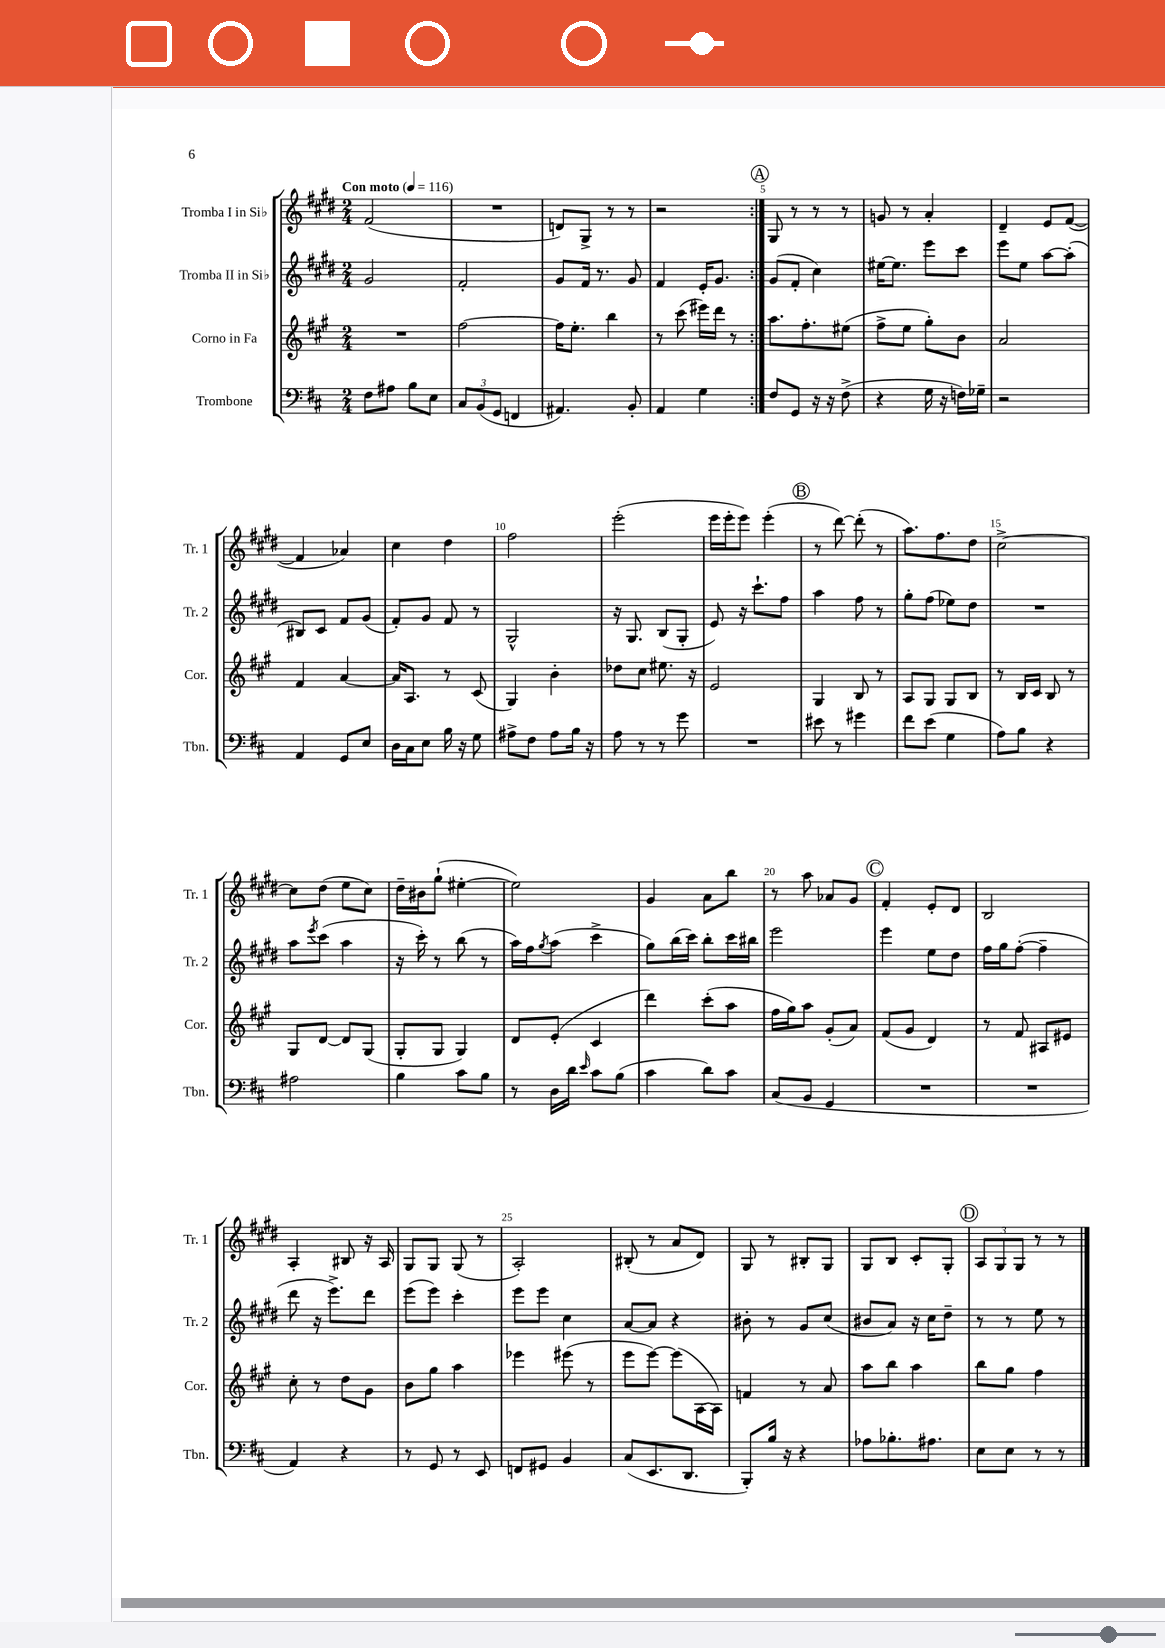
<<
\new StaffGroup <<
\new Staff = "s0" \with { instrumentName = "Tromba I in Sib" shortInstrumentName = "Tr. 1" } {
    \clef treble \key e \major \numericTimeSignature \time 2/4 \tempo "Con moto" 4 = 116
    \repeat volta 2 { fis'2( |
    R2 |
    d'8) gis8-> r8 r8 |
    r2 | }
    \mark \markup { \circle "A" } gis8 r8 r8 r8 |
    g'8 r8 a'4-. |
    dis'4-- e'8 fis'8~( |
    fis'4 aes'4) |
    cis''4 dis''4 |
    fis''2 |
    e'''2-.( |
    e'''16 e'''16-. e'''8) e'''4-.( |
    \mark \markup { \circle "B" } r8 dis'''8~) dis'''8-.( r8 |
    a''8.) fis''8. dis''8 |
    cis''2~-> |
    cis''8 dis''8( e''8 cis''8) |
    dis''16-- bis'16 gis''8-!( eis''4~-. |
    eis''2) |
    gis'4 a'8 b''8 |
    r8 a''8 aes'8 gis'8 |
    \mark \markup { \circle "C" } fis'4-. e'8-. dis'8 |
    b2 |
    a4-. bis8 r16 a16 |
    gis8 gis8 gis8( r8 |
    a2-.) |
    bis8-.( r8 a'8 dis'8) |
    gis8 r8 bis8-. gis8 |
    gis8 b8 cis'8-. gis8-. |
    \mark \markup { \circle "D" } \tuplet 3/2 { a8 gis8 gis8 } r8 r8 \bar "|." |
}
\new Staff = "s1" \with { instrumentName = "Tromba II in Sib" shortInstrumentName = "Tr. 2" } {
    \clef treble \key e \major \numericTimeSignature \time 2/4
    \repeat volta 2 { gis'2 |
    fis'2-. |
    gis'8 fis'16 r8. gis'8 |
    fis'4 e'16-. gis'8. | }
    \mark \markup { \circle "A" } gis'8( fis'8-. cis''4) |
    eis''16~ eis''8. e'''8 cis'''8 |
    e'''8 e''8 a''8~ a''8-.( |
    bis8) cis'8 fis'8 gis'8( |
    fis'8-.) gis'8 fis'8 r8 |
    gis2-^ |
    r16 gis8. b8( gis8-. |
    e'8) r16 cis'''8.-! fis''8 |
    \mark \markup { \circle "B" } a''4 fis''8 r8 |
    gis''8-. fis''8( ees''8) dis''8 |
    R2 |
    a''8 \acciaccatura { e'''8 } cis'''8( a''4 |
    r16 cis'''16-.) r8 b''8( r8 |
    a''16) fis''16 \acciaccatura { gis''8 } a''8( cis'''4-> |
    gis''8) b''16( cis'''16) b''8-. cis'''16 bis''16 |
    e'''2 |
    \mark \markup { \circle "C" } e'''4 e''8 dis''8 |
    fis''16 gis''16 fis''8~-.( fis''4-- |
    dis'''8 r16 e'''8.->) dis'''8 |
    e'''8( e'''8) cis'''4-. |
    e'''8 e'''8 cis''4 |
    a'8~ a'8 r4 |
    bis'8-. r8 gis'8 cis''8( |
    bis'8 a'8) r16 cis''16 dis''8-- |
    \mark \markup { \circle "D" } r8 r8 e''8 r8 \bar "|." |
}
\new Staff = "s2" \with { instrumentName = "Corno in Fa" shortInstrumentName = "Cor." } {
    \clef treble \key a \major \numericTimeSignature \time 2/4
    \repeat volta 2 { R2 |
    fis''2~ |
    fis''16 e''8.-. b''4 |
    r8 cis'''8( eis'''16) d'''16 r8 | }
    \mark \markup { \circle "A" } a''8. fis''8.-. eis''8( |
    fis''8-> e''8 gis''8-.) b'8 |
    a'2 |
    fis'4 a'4~ |
    a'16 a8. r8 cis'8( |
    gis4) b'4-. |
    des''8 cis''8 eis''8. r16 |
    e'2 |
    \mark \markup { \circle "B" } gis4 b8 r8 |
    a8 gis8 gis8 b8 |
    r8 b16 cis'16 b8 r8 |
    gis8 d'8~ d'8 gis8( |
    gis8-. gis8 gis4) |
    d'8 e'8-.( cis'4 |
    d'''4) cis'''8-.( a''8 |
    fis''16 gis''16) a''8 gis'8-.( a'8) |
    \mark \markup { \circle "C" } fis'8( gis'8 d'4) |
    r8 fis'8 ais8 eis'8 |
    cis''8-. r8 d''8 gis'8 |
    b'8 gis''8 a''4 |
    ees'''4 eis'''8( r8 |
    e'''8 e'''8~) e'''8( a16~ a16) |
    f'4 r8 a'8 |
    a''8 b''8 a''4 |
    \mark \markup { \circle "D" } b''8 gis''8 fis''4 \bar "|." |
}
\new Staff = "s3" \with { instrumentName = "Trombone" shortInstrumentName = "Tbn." } {
    \clef bass \key d \major \numericTimeSignature \time 2/4
    \repeat volta 2 { fis8 ais8 b8 e8 |
    \tuplet 3/2 { cis8 b,8( g,8 } f,4 |
    ais,4.) b,8-. |
    a,4 g4 | }
    \mark \markup { \circle "A" } fis8 g,8 r16 r16 fis8->( |
    r4 g16 r16 f16) ges16-- |
    r2 |
    a,4 g,8 e8 |
    d16 cis16 e8 b16 r16 g8 |
    ais8-> fis8 ais8 b16 r16 |
    a8 r8 r8 g'8 |
    R2 |
    \mark \markup { \circle "B" } eis'8 r8 gis'4 |
    fis'8 e'8( g4 |
    a8) b8 r4 |
    ais2 |
    b4 cis'8 b8 |
    r8 d16 d'16 \grace { e'16 } cis'8 b8( |
    cis'4 d'8) cis'8 |
    cis8( b,8 g,4 |
    \mark \markup { \circle "C" } R2 |
    R2 |
    a,4) r4 |
    r8 g,8 r8 e,8 |
    f,8 gis,8 b,4 |
    cis8( e,8. d,8. |
    b,,8-.) b16 r16 r4 |
    aes8 bes8.-. ais8. |
    \mark \markup { \circle "D" } e8 e8 r8 r8 \bar "|." |
}
>>
>>
\layout { \context { \Score \override BarNumber.break-visibility = ##(#f #t #t) barNumberVisibility = #(every-nth-bar-number-visible 5) } }
